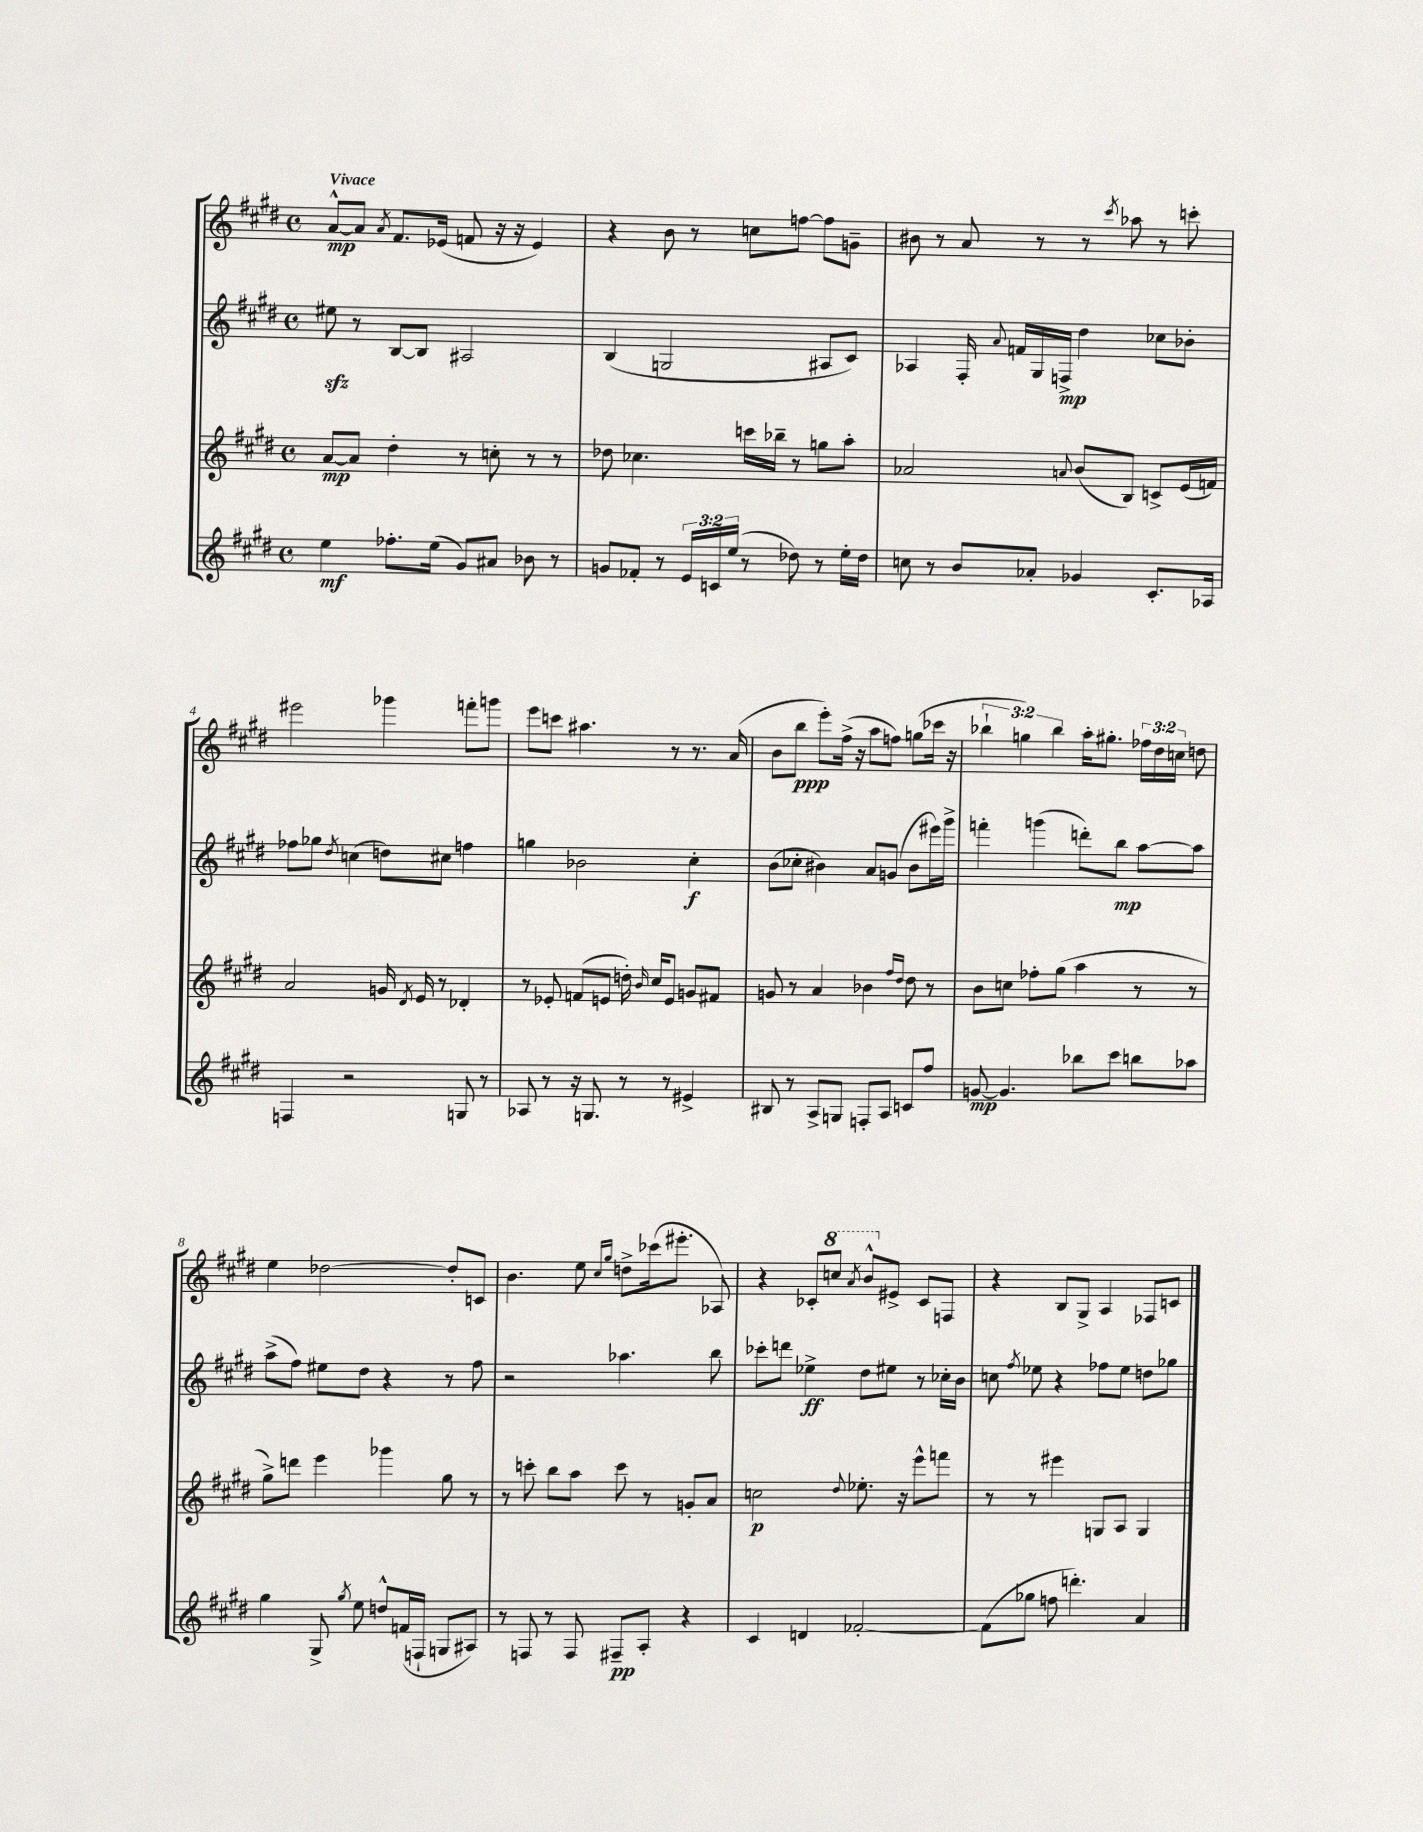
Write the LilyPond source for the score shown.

<<
\new StaffGroup <<
\new Staff = "s0" {
    \clef treble \key e \major \defaultTimeSignature \time 4/4 \override Staff.TupletNumber.text = #tuplet-number::calc-fraction-text \tempo "Vivace"
    \autoBeamOff a'8[~-^\mp a'8] \acciaccatura { a'8 } fis'8.[ ees'16]( f'8 r16 r16 ees'4) |
    r4 b'8 r8 c''8[ f''8]~ f''8[ g'8]-- |
    bis'8 r8 a'8 r8 r8 \acciaccatura { cis'''8 } aes''8 r8 c'''8-. |
    eis'''2 ges'''4 f'''8[-. g'''8] |
    e'''8[ c'''8] ais''4. r8 r8. a'16( |
    b'8[ b''8]\ppp e'''8[-.) fis''16]->( r16 a''8[ f''8]) g''8[( ces'''16] r16 |
    \tuplet 3/2 { bes''4-! g''4) bes''4 } a''16[-. gis''8.]-. \tuplet 3/2 { fes''16[ dis''16 c''16] } d''8 |
    e''4 des''2~ des''8[-. c'8] |
    b'4. e''8 \grace { cis''16[ gis''16] } d''8[-> ces'''16( eis'''8.]-. aes8) |
    r4 ces'8[-. \ottava #1 c'''8] \acciaccatura { a''8 } b''8[-^ \ottava #0 eis'8]-> ces'8[ f8] |
    r4 b8[ gis8]-> a4 fes8[ c'8] \bar "|." |
}
\new Staff = "s1" {
    \clef treble \key e \major \defaultTimeSignature \time 4/4
    \autoBeamOff eis''8\sfz r8 b8[~ b8] ais2 |
    b4( g2 ais8[ cis'8]) |
    aes4 fis16-. \appoggiatura { a'8 } f'16[ gis16 f16]->\mp dis''4 ces''8[ bes'8]-. |
    fes''8[ ges''8] \acciaccatura { dis''8 } c''4( d''8[) cis''8] f''4 |
    g''4 bes'2 cis''4-.\f |
    b'8[( ces''8]-. bis'4) a'8[ g'8]( bis'8[ eis'''16) gis'''16]-> |
    f'''4-. g'''4( d'''8[-.) b''8]\mp a''8[~ a''8] |
    a''8[->( fis''8]) eis''8[ dis''8] r4 r8 fis''8 |
    r2 aes''4. b''8 |
    ces'''8[-. d'''8] ees''4->\ff dis''8[ eis''8] r8 ces''16[-. b'16] |
    c''8 \acciaccatura { fis''8 } ees''8 r4 fes''8[ ees''8] d''8[ ges''8] \bar "|." |
}
\new Staff = "s2" {
    \clef treble \key e \major \defaultTimeSignature \time 4/4
    \autoBeamOff a'8[~\mp a'8] dis''4-. r8 c''8-. r8 r8 |
    des''8 ces''4. c'''16[ bes''16]-- r8 g''8[ a''8]-. |
    aes'2 \appoggiatura { a'8 } b'8[( b8]) c'8[-> e'16( f'16]) |
    a'2 g'16 \acciaccatura { dis'8 } e'16 r8 des'4-. |
    r8 ees'8-. f'8[( e'8] d''16-.) \grace { b'16 } cis''16[ e'8] g'8[ fis'8] |
    g'8 r8 a'4 bes'4 \grace { fis''16[ dis''16] } dis''8 r8 |
    b'8[ c''8] fes''8[-. gis''8]( a''4 r8 r8 |
    gis''8[->) d'''8] e'''4 ges'''4 gis''8 r8 |
    r8 c'''8-. b''8[ a''8] c'''8 r8 g'8[-. a'8] |
    c''2\p \appoggiatura { dis''8 } ees''8.-. r16 e'''8[-^ f'''8] |
    r8 r8 eis'''4 g8[ a8] g4 \bar "|." |
}
\new Staff = "s3" {
    \clef treble \key e \major \defaultTimeSignature \time 4/4 \override Staff.TupletNumber.text = #tuplet-number::calc-fraction-text
    \autoBeamOff e''4\mf fes''8.[-. e''16]( gis'8[) ais'8] bes'8 r8 |
    g'8[ fes'8]-. r8 \tuplet 3/2 { e'16[ c'16 e''16]( } r8 des''8) r8 e''16[-. des''16] |
    c''8 r8 b'8[ aes'8]-. ges'4 cis'8.[-. aes16] |
    f4 r2 g8 r8 |
    aes8 r8 r16 g8. r8 r8 eis'4-> |
    bis8 r8 a8[-> g8] f8[-. a8] c'8[ fis''8] |
    g'8~\mp g'4. bes''8[ cis'''8] b''8[ aes''8] |
    gis''4 gis8-> \acciaccatura { gis''8 } e''8 d''8[-^ f'16( f16]-! g8[ ais8]) |
    r8 f8 r8 f8 fis8[--\pp a8]-. r4 |
    cis'4 d'4 fes'2~-. |
    fes'8[( ges''8] f''8 d'''4.-.) a'4 \bar "|." |
}
>>
>>
